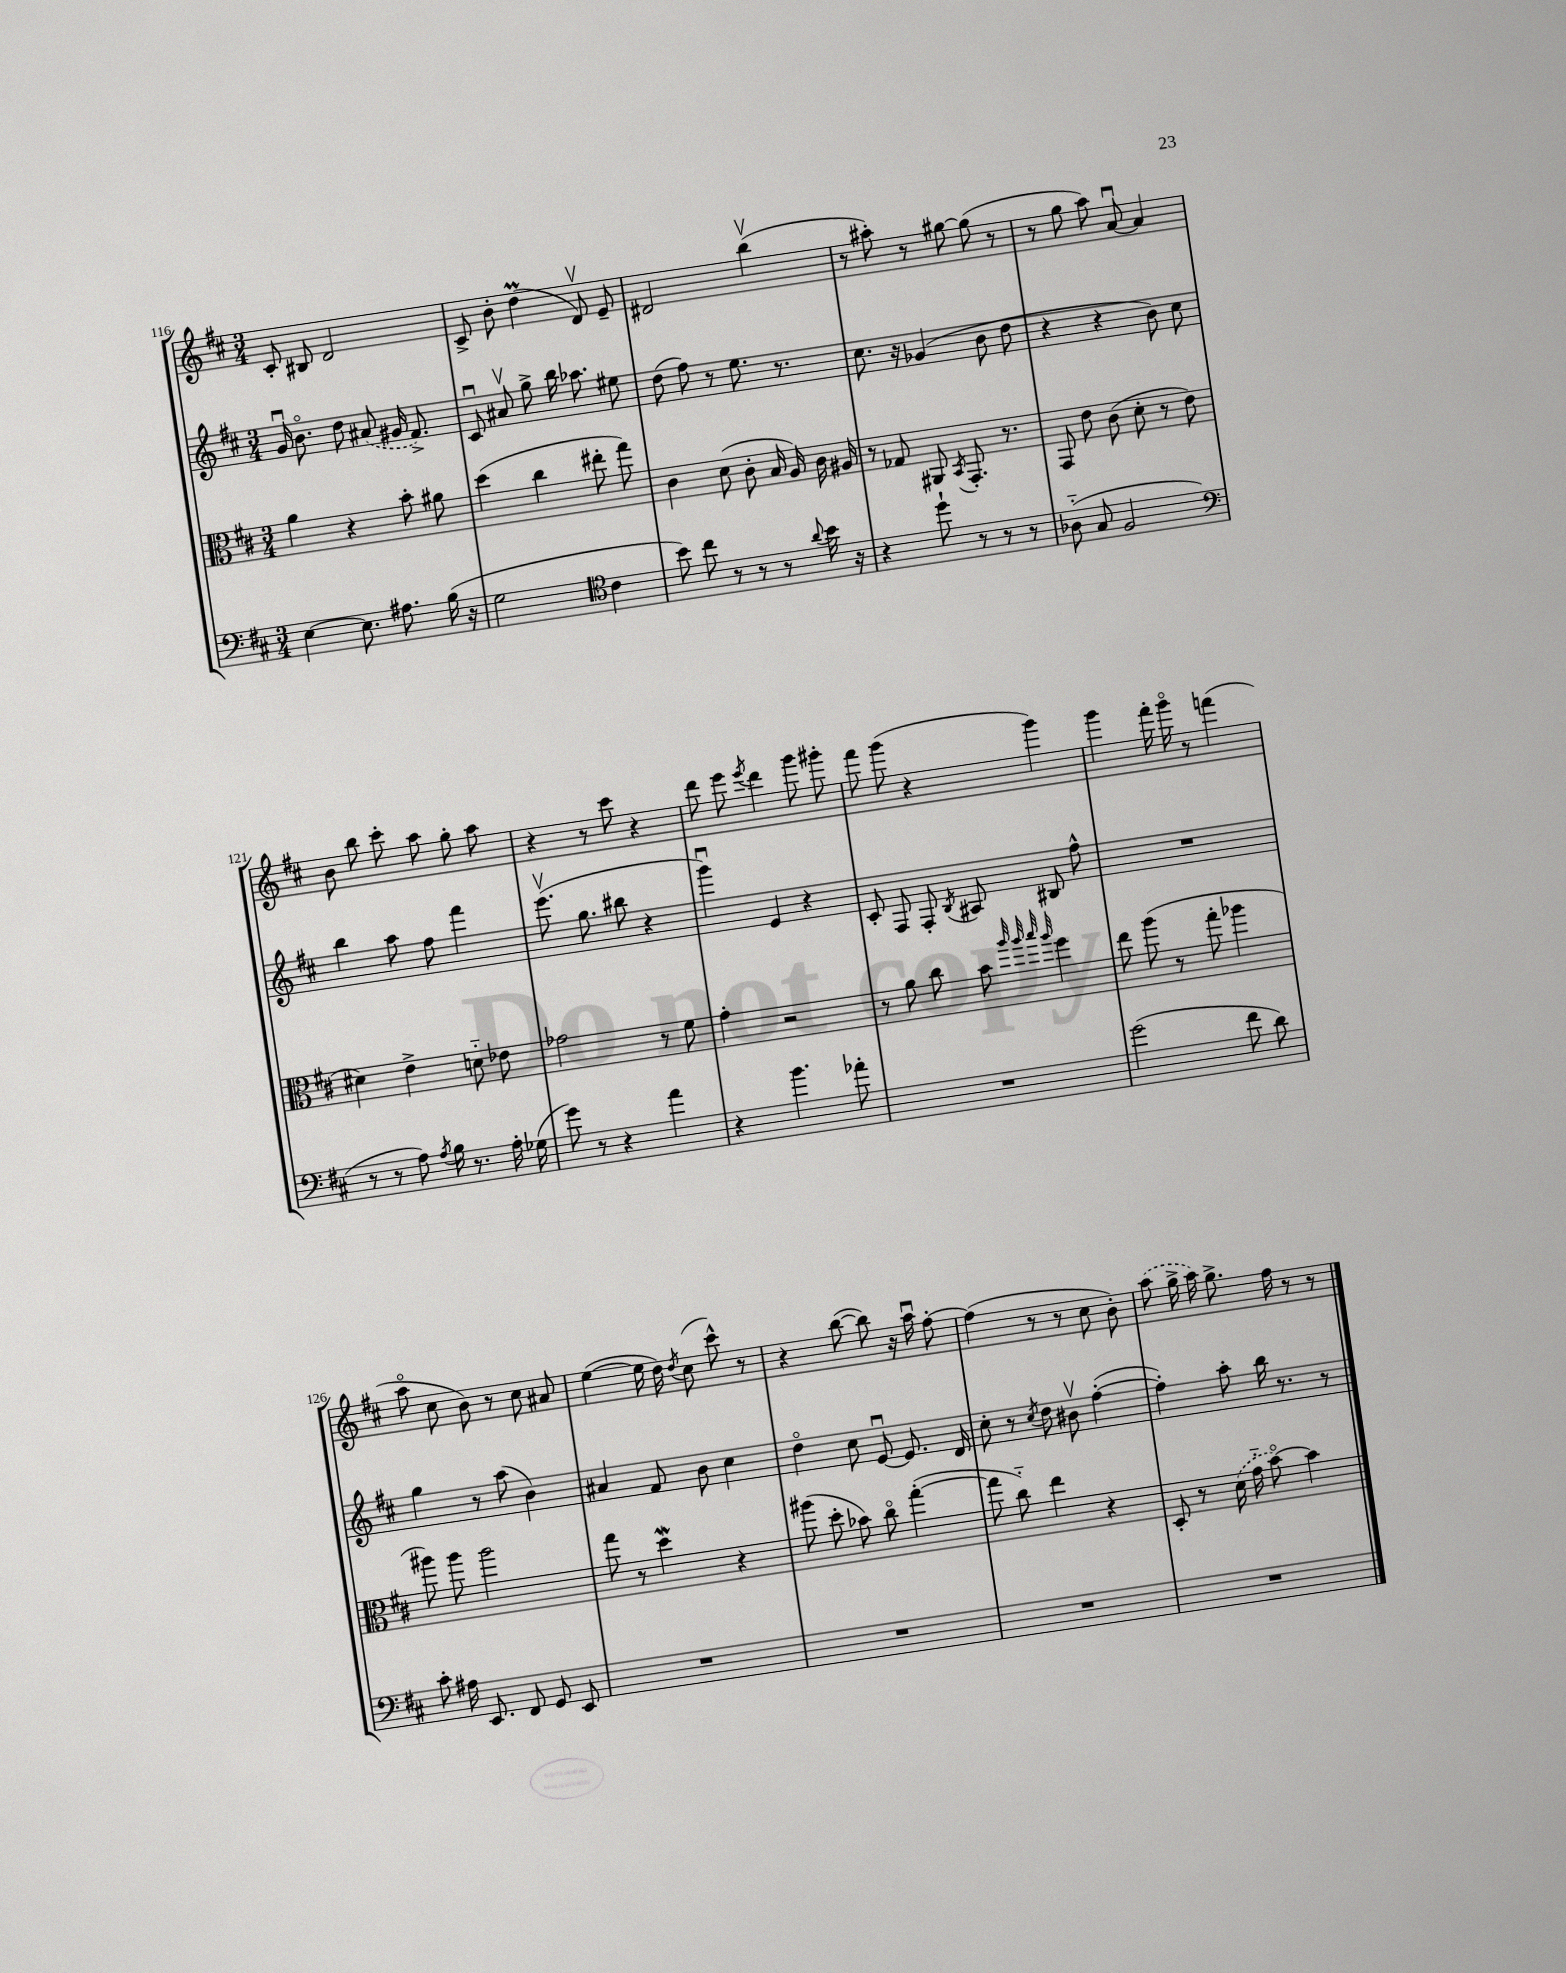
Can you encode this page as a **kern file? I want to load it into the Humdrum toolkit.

**kern	**kern	**kern	**kern
*staff4	*staff3	*staff2	*staff1
*clefF4	*clefC3	*clefG2	*clefG2
*k[f#c#]	*k[f#c#]	*k[f#c#]	*k[f#c#]
*M3/4	*M3/4	*M3/4	*M3/4
[4E	4a	16gu	8c#'
.	.	8.bo	.
.	.	.	8B#
8.E]	4r	8dd	2d
.	.	(8a#	.
8.A#	.	.	.
.	8b'	16g#	.
.	.	8.f#^)	.
(16B	8a#	.	.
16r	.	.	.
=	=	=	=
2G	(4dd	8c#u	8c#^
.	.	8a#v	8b'
.	4cc#	8gg^	(4dd
.	.	16bb	.
.	.	8.aa-	.
*clefC4	*	*	*
4c#	8ee#'	.	8dv)
.	8gg)	8ee#	8e~
=	=	=	=
8b)	4c#	(8dd	2d#
8cc#	.	8ff#)	.
8r	(8d	8r	.
8r	8c#'	8.ee	.
8r	16B	.	(4bbv
.	16A)	8.r	.
8qqa	.	.	.
16b	16c#	.	.
16r	16A#	.	.
=	=	=	=
4r	8r	8.cc#	8r
.	8G-	.	8aa#')
.	.	16r	.
8dd`	8AA#	(4g-	8r
.	8qBB	.	.
8r	8.GG'	.	[8gg#
8r	.	8b	(8gg#]
.	8.r	.	.
8r	.	8dd	8r
=	=	=	=
(8A-'~	8GG	4r	8r
8G	8e	.	8gg
2F#	(8c#	4r	8aa)
.	8d'	.	[8au
.	8r	8b)	4a]
.	8e	8cc#	.
=	=	=	=
*clefF4	*	*	*
8r	4d#)	4bb	8b
8r	.	.	8bb
8A)	4e^	8aa	8ccc#'
8qA	.	.	.
16B	.	8ff#	8aa
8.r	.	.	.
.	8d'~	4fff#	8gg'
16A'	8e-	.	8aa
(16G-	.	.	.
=	=	=	=
8g)	2g-	(8.eeev	4r
8r	.	.	.
.	.	8.gg	.
4r	.	.	8r
.	.	8bb#	8ccc#
4a	8r	4r	4r
.	8f#	.	.
=	=	=	=
4r	4g'	4gggu)	8ddd
.	.	.	8eee
.	.	.	8qeee
4.b	2r	4e	4ddd
.	.	4r	8ggg
8a-'	.	.	8ggg#'
=	=	=	=
2.r	8r	8c#'	8fff#
.	8a	8F#	(8ggg
.	8cc#	8F#'	4r
.	.	8qB	.
.	8b	8A#	.
.	32qqaa	.	.
.	32qqaa	.	.
.	32qqbb	.	.
.	32qqaa	.	.
.	4ff#	8B#	4ggg)
.	.	8ff#^^	.
=	=	=	=
(2g	8ee	2.r	4ggg
.	(8aa	.	.
.	8r	.	16fff#'
.	.	.	16gggo
.	8gg'	.	8r
8f#	4aa-	.	(4fff
8d)	.	.	.
=	=	=	=
8c#'	8aa#)	4gg	8aao
16A#	8aa#	.	8cc#
8.EE	.	.	.
.	2aa#	8r	8b)
8FF#	.	(8aa	8r
8GG	.	4b)	8cc#
8EE	.	.	8a#
=	=	=	=
2.r	8gg	4a#	([4ee
.	8r	.	.
.	4dd	8f#	16ee]
.	.	.	16dd)
.	.	.	8qdd
.	.	8b	(8cc#
.	4r	4cc#	8ccc#^^)
.	.	.	8r
=	=	=	=
2.r	(8aa#	4ddo	4r
.	8dd'	.	.
.	8b-)	8cc#	([8bb
.	8cc#o	[8eu	8bb])
.	([4gg'	8.e]	16r
.	.	.	16aau
.	.	.	[8ff#'
.	.	16d	.
=	=	=	=
2.r	8gg]	8cc#'	(4ff#]
.	8cc#'~)	8r	.
.	.	8qcc#	.
.	4ee	8dd	8r
.	.	8b#v	8r
.	4r	([4ff#'	8cc#
.	.	.	8b')
=	=	=	=
2.r	8D'	4ff#'])	(8aa
.	8r	.	16gg^
.	.	.	16aa)
.	(16d	8aa'	8.gg^
.	16g'~	.	.
.	[8bo)	16bb	.
.	.	8.r	16ff#
.	4b]	.	8r
.	.	8r	8r
==	==	==	==
*-	*-	*-	*-
